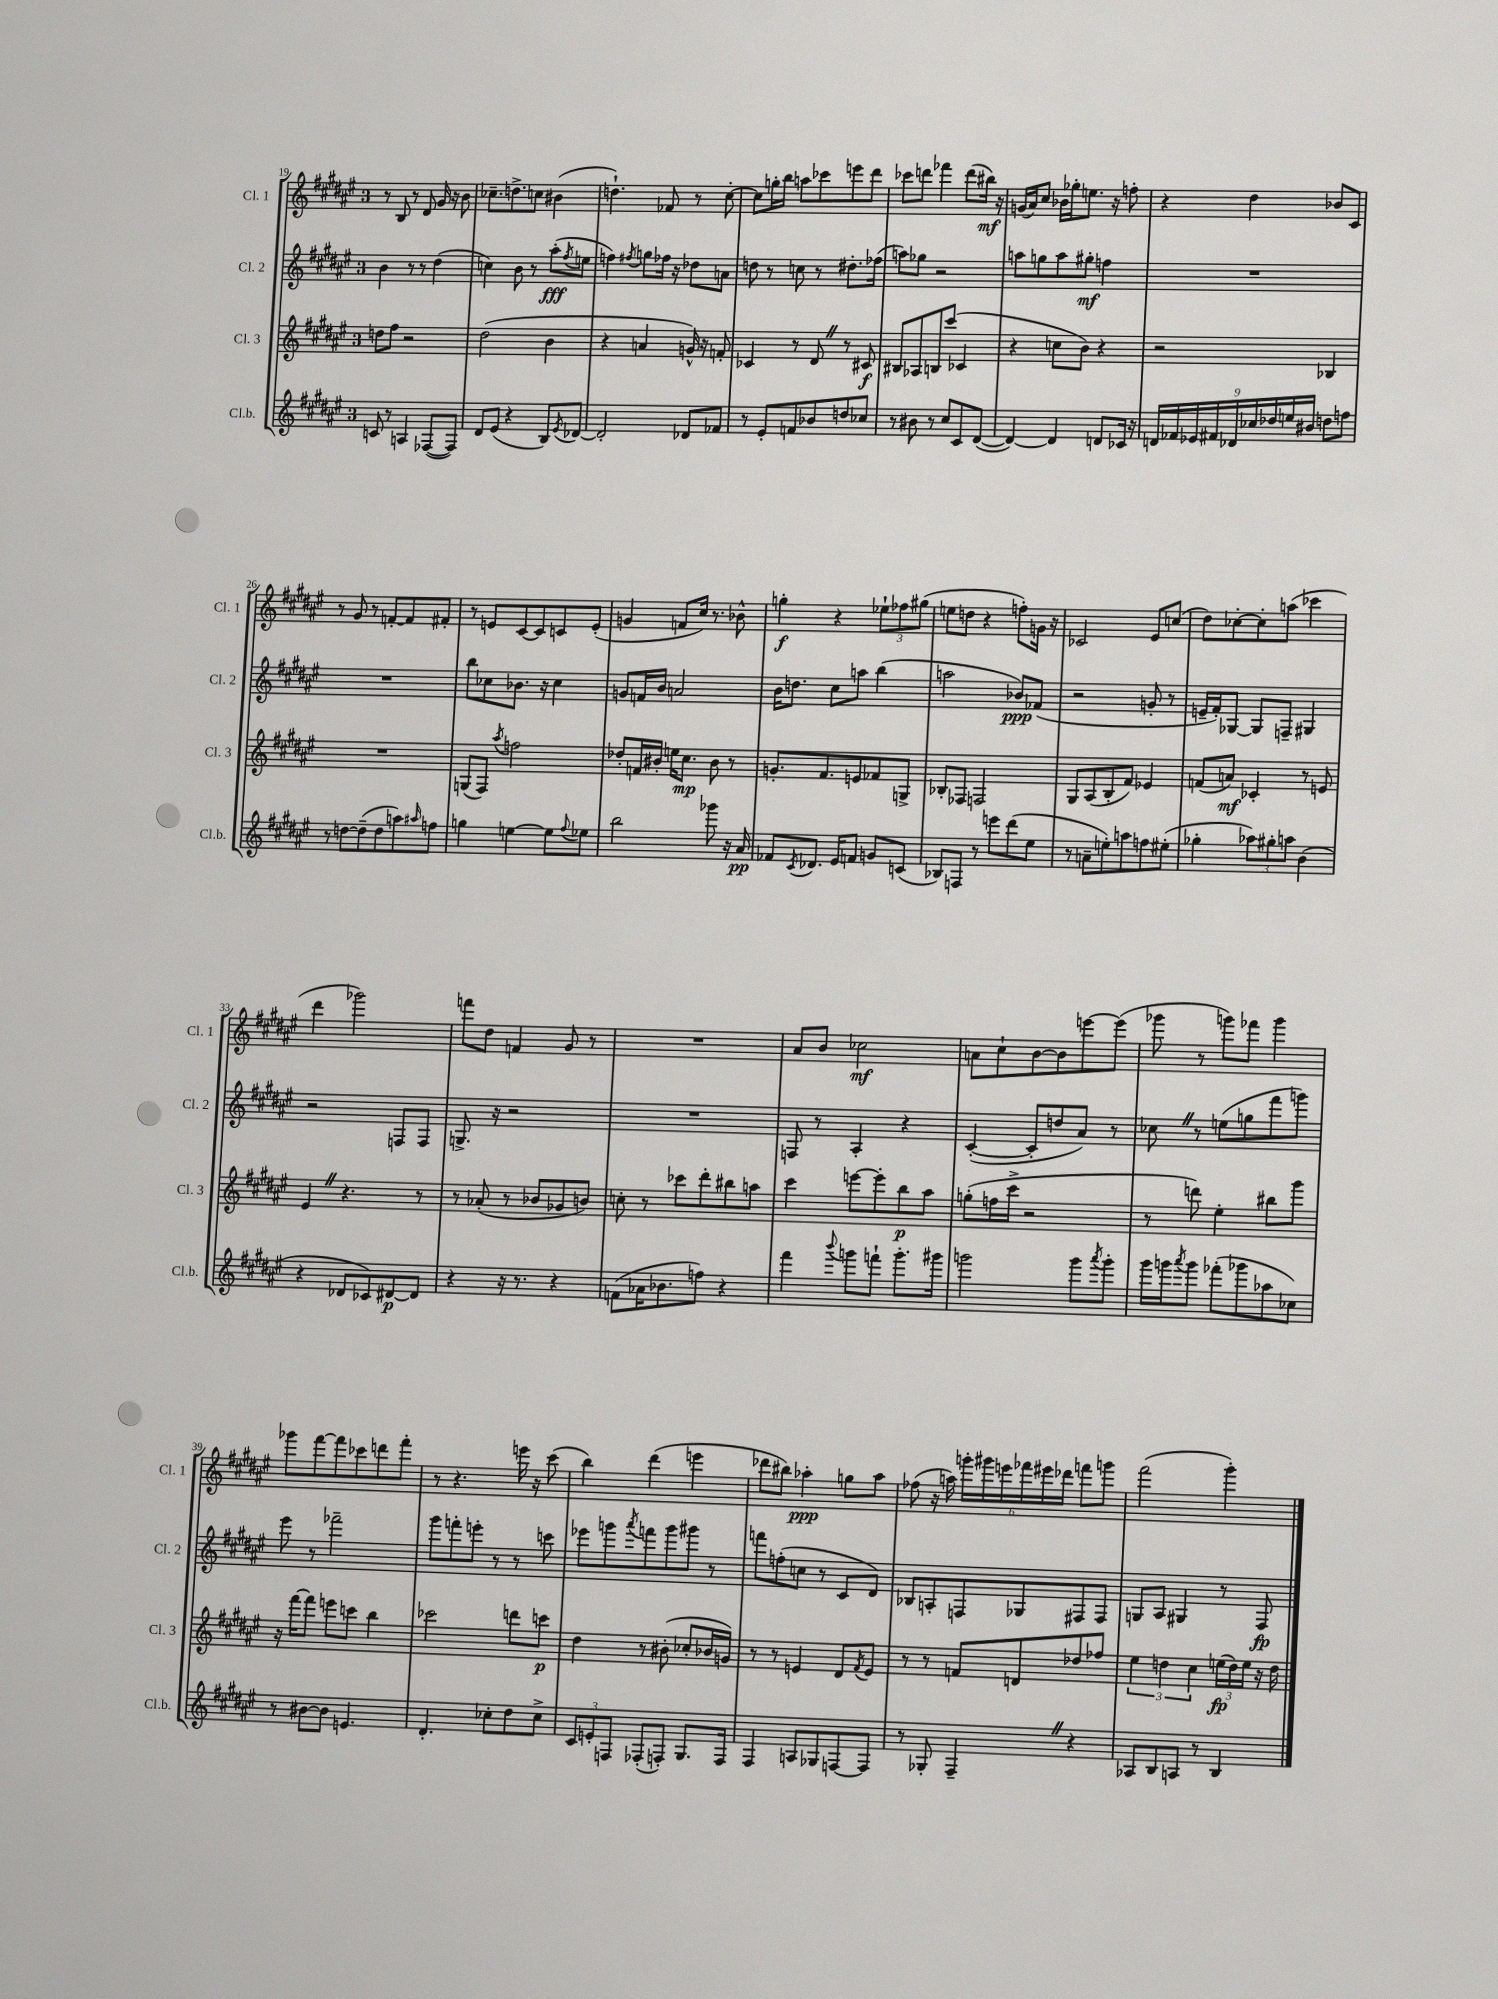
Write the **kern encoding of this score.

**kern	**dynam	**kern	**dynam	**kern	**dynam	**kern	**dynam
*part4	*part4	*part3	*part3	*part2	*part2	*part1	*part1
*staff4	*staff4	*staff3	*staff3	*staff2	*staff2	*staff1	*staff1
*I"Cl.b.	*	*I"Cl. 3	*	*I"Cl. 2	*	*I"Cl. 1	*
*I'Cl.b.	*	*I'Cl. 3	*	*I'Cl. 2	*	*I'Cl. 1	*
*clefG2	*	*clefG2	*	*clefG2	*	*clefG2	*
*k[f#c#g#d#a#e#]	*	*k[f#c#g#d#a#e#]	*	*k[f#c#g#d#a#e#]	*	*k[f#c#g#d#a#e#]	*
*M3/4	*	*M3/4	*	*M3/4	*	*M3/4	*
=19	=19	=19	=19	=19	=19	=19	=19
8cn/	.	8ddn\L	.	4b\	.	8r	.
8r	.	8ff#\J	.	.	.	8B/	.
4An/	.	2r	.	8r	.	8r	.
.	.	.	.	8r	.	8d#/	.
([8F-X/L	.	.	.	(4dd#\	.	16g#/	.
.	.	.	.	.	.	16r	.
8F-/J])	.	.	.	.	.	8b\	.
=20	=20	=20	=20	=20	=20	=20	=20
8d#/L	.	(2dd#\	.	4ccn\)	.	8.cc-X~\L	.
(8e#/J	.	.	.	.	.	.	.
.	.	.	.	.	.	8.ddn^\	.
4r	.	.	.	8b\	.	.	.
.	.	.	.	8r	.	8ccn\J	.
8B/L)	.	4b\	.	(8aa#'\L	fff	(4b#X\	.
8qe#/	.	.	.	8qff#/	.	.	.
[8d-X/J	.	.	.	8een\J	.	.	.
=21	=21	=21	=21	=21	=21	=21	=21
2d-'/]	.	4r	.	4ffn\)	.	4.ddn`\)	.
.	.	.	.	8qff#X/	.	.	.
.	.	4an/	.	8ggn\L	.	.	.
.	.	.	.	16ff-X\Jk	.	8f-X/	.
.	.	.	.	16r	.	.	.
8d-X/L	.	16gn^^/)	.	8dd-X\L	.	8r	.
.	.	16r	.	.	.	.	.
8f-X/J	.	8fn'/	.	8an\J	.	[8cc#'\	.
=22	=22	=22	=22	=22	=22	=22	=22
8r	.	4c-X/	.	8ddn\	.	8cc#\L]	.
8e#'/L	.	.	.	8r	.	16ggn'\L	.
.	.	.	.	.	.	16bb\JJ	.
8fn/	.	8r	.	8ccn\	.	8aan\L	.
8b-X/	.	8d#Z/	.	8r	.	8ccc-X\	.
8ddn/	.	8r	.	8.dd#X'\L	.	8eeen\	.
8cc-X/J	.	8c#X/	f	.	.	8ddd#\J	.
.	.	.	.	(16ff-X\Jk	.	.	.
=23	=23	=23	=23	=23	=23	=23	=23
8r	.	8B#X/L	.	8aan\L)	.	8ccc-X\L	.
8b#X\	.	8A-X/	.	8gg-X\J	.	8dddn\J	.
8r	.	8Bn/	.	2r	.	4fff-X\	.
8cc#/L	.	(8ccc#/J	.	.	.	.	.
8c#/	.	4c-X/	.	.	.	(8ddd\L	.
([8d#/J	.	.	.	.	.	16bb#X\Jk)	mf
.	.	.	.	.	.	16r	.
=24	=24	=24	=24	=24	=24	=24	=24
4d#/_)	.	4r	.	8aan\L	.	(16gn/LL	.
.	.	.	.	.	.	16a#/J)	.
.	.	.	.	8ggn\	.	8cc#/J	.
4d#/]	.	8ccn\L	.	8aa\	.	16b-X\LL	.
.	.	.	.	.	.	16gg-X'\J	.
.	.	8b\J)	.	8gg#X'\J	mf	8.een\J	.
8dn/L	.	4r	.	4ffn\	.	.	.
.	.	.	.	.	.	16r	.
16c-X/Jk	.	.	.	.	.	8ffn'\	.
16r	.	.	.	.	.	.	.
=25	=25	=25	=25	=25	=25	=25	=25
18dn/LL	.	2r	.	2.r	.	4r	.
18f-X/	.	.	.	.	.	.	.
18e-X/	.	.	.	.	.	.	.
18f#X/	.	.	.	.	.	.	.
18d-X/	.	.	.	.	.	.	.
.	.	.	.	.	.	4dd#\	.
18cc-X/	.	.	.	.	.	.	.
18dd-X/	.	.	.	.	.	.	.
18een/	.	.	.	.	.	.	.
18b#X/JJ	.	.	.	.	.	.	.
8ddn\L	.	4B-X/	.	.	.	8b-X/L	.
8ffn\J	.	.	.	.	.	8c#/J	.
!!LO:LB:g=z
=26	=26	=26	=26	=26	=26	=26	=26
8r	.	2.r	.	2.r	.	8r	.
[8ddn\L	.	.	.	.	.	8g#/	.
(8dd~\]	.	.	.	.	.	8r	.
8dd\	.	.	.	.	.	[8fn'/L	.
8aan\)	.	.	.	.	.	8f/]	.
16qqaa#X/	.	.	.	.	.	.	.
8ffn\J	.	.	.	.	.	8f#X'/J	.
=27	=27	=27	=27	=27	=27	=27	=27
4ggn\	.	(8Gn/L	.	8bb\L	.	8r	.
.	.	8F#/J)	.	8cc-X\	.	8en/L	.
.	.	8qaa#/	.	.	.	.	.
[4een\	.	2ffn\	.	8.b-X\J	.	[8c#/	.
.	.	.	.	.	.	8c#/]	.
.	.	.	.	16r	.	.	.
8ee\L]	.	.	.	4cc-\	.	8cn/	.
8qqff#/	.	.	.	.	.	.	.
8ee-X\J	.	.	.	.	.	(8e'/J	.
=28	=28	=28	=28	=28	=28	=28	=28
2bb\	.	8dd-X'/L	.	8gn/L	.	4gn/	.
.	.	16fn/L	.	16fn/L	.	.	.
.	.	16b#X'/JJ	.	16b/JJ	.	.	.
.	.	16een\KL	.	2an/	.	8fn/L	.
.	.	8.cc#\J	mp	.	.	.	.
.	.	.	.	.	.	16cc#/Jk)	.
.	.	.	.	.	.	8.r	.
8ggg-X\	.	8b#\	.	.	.	.	.
16r	.	8r	.	.	.	8b-X^^\	.
16a#/	pp	.	.	.	.	.	.
=29	=29	=29	=29	=29	=29	=29	=29
8f-X/L	.	8.gn'/L	.	16b\KL	.	4ggn'\	f
.	.	.	.	8.ddn\J	.	.	.
8qc#/	.	.	.	.	.	.	.
8.d-X/J	.	.	.	.	.	.	.
.	.	8.f#/	.	.	.	.	.
.	.	.	.	8cc#\L	.	4r	.
16e#/KL	.	.	.	.	.	.	.
8fn/J	.	8en/	.	8aan\J	.	.	.
8gn/L	.	8f-X/	.	(4bb\	.	12ee-X`\L	.
.	.	.	.	.	.	12ff-X\	.
(8cn/J	.	8Gn^/J	.	.	.	.	.
.	.	.	.	.	.	(12gg#X\J	.
=30	=30	=30	=30	=30	=30	=30	=30
8B-X/L)	.	8B-X'/L	.	2aan\	.	8een\L	.
8Fn/J	.	8F-X/J	.	.	.	8ddn\J	.
8r	.	2Fn/	.	.	.	4r	.
8eeen\L	.	.	.	.	.	.	.
(8ddd#\	.	.	.	8b-X/L)	ppp	8ffn'\L)	.
8ee#\J	.	.	.	(8f-X/J	.	16gn\Jk	.
.	.	.	.	.	.	16r	.
=31	=31	=31	=31	=31	=31	=31	=31
8r	.	8G#/L	.	2r	.	2c-X/	.
8an~\L	.	(8A#/	.	.	.	.	.
8een'\)	.	8B'/	.	.	.	.	.
8aan\	.	8f#/J)	.	.	.	.	.
8ffn\	.	4e-X/	.	8gn'/	.	8e#/L	.
(8ee#X'\J	.	.	.	8r	.	(8ccn/J	.
=32	=32	=32	=32	=32	=32	=32	=32
4gg-X'\	.	(8fn/L	.	16en~/LL	.	8dd#\L)	.
.	.	.	.	16f#'/J)	.	.	.
.	.	8an/J)	mf	[8G-X/J	.	[8cc-X'\	.
12aa-X\L)	.	4c-X'/	.	8G-/L]	.	8cc-'\]	.
12gg#X'\	.	.	.	.	.	.	.
.	.	.	.	8Fn~/J	.	(8aan\J	.
12aan\J	.	.	.	.	.	.	.
(4b\	.	8r	.	4G#X/	.	4ccc-X\	.
.	.	8en/	.	.	.	.	.
!!LO:LB:g=z
=33	=33	=33	=33	=33	=33	=33	=33
4r	.	4e#Z/	.	2r	.	4ddd#\	.
8d-X/L	.	4.r	.	.	.	2ggg-X\)	.
8c-X/)	.	.	.	.	.	.	.
[8d#X/	p	.	.	8Fn/L	.	.	.
8d#/J]	.	8r	.	8F/J	.	.	.
=34	=34	=34	=34	=34	=34	=34	=34
4r	.	8r	.	8.Gn^/	.	8fffn\L	.
.	.	(8a-X'/	.	.	.	8dd#\J	.
.	.	.	.	16r	.	.	.
16r	.	8r	.	2r	.	4fn/	.
8.r	.	.	.	.	.	.	.
.	.	8b-X/L	.	.	.	.	.
4r	.	8g-X/	.	.	.	8g#/	.
.	.	8bn/J)	.	.	.	8r	.
=35	=35	=35	=35	=35	=35	=35	=35
(8fn\L	.	8ccn'\	.	2.r	.	2.r	.
16a-X\K	.	8r	.	.	.	.	.
8.b-X\	.	.	.	.	.	.	.
.	.	8ccc-X\L	.	.	.	.	.
8ffn\J)	.	8ddd#'\	.	.	.	.	.
4r	.	8bb#X\	.	.	.	.	.
.	.	8aan\J	.	.	.	.	.
=36	=36	=36	=36	=36	=36	=36	=36
4fff#\	.	4ccc#\	.	8Fn/	.	8a#/L	.
.	.	.	.	8r	.	8b/J	.
8qqbbb/	.	.	.	.	.	.	.
8gggn\L	.	[8eeen\L	.	4A#'/	.	2cc-X\	mf
8fffn`\J	.	8eee'\]	.	.	.	.	.
8.ggg'\L	.	8bb\	p	4r	.	.	.
.	.	8aa#\J	.	.	.	.	.
16ggg#X\Jk	.	.	.	.	.	.	.
=37	=37	=37	=37	=37	=37	=37	=37
2gggn\	.	(8ggn'\L	.	([4c#'/	.	8an\L	.
.	.	16ffn\L	.	.	.	8cc#`\	.
.	.	16ccc#^\JJ	.	.	.	.	.
.	.	2r	.	8c#'/L]	.	[8b\	.
.	.	.	.	8ddn/	.	8b\]	.
8ggg\L	.	.	.	8a#/J)	.	[8eeen\	.
8qaaa#/	.	.	.	.	.	.	.
8ggg'\J	.	.	.	8r	.	(8eee\J]	.
=38	=38	=38	=38	=38	=38	=38	=38
16ggg#\LL	.	8r	.	8cc-XZ\	.	8ggg-X\	.
16gggn\J	.	.	.	.	.	.	.
8qaaa#/	.	.	.	.	.	.	.
8ggg\J	.	8dddn\)	.	8r	.	8r	.
(8fff-X'\L	.	4ee#'\	.	(8een\L	.	8gggn\L)	.
8ggg-X\	.	.	.	8ggn\	.	8fff-X\J	.
8aa-X\	.	8bb#X\L	.	8fff#\	.	4ggg\	.
8cc-X\J)	.	8ggg#\J	.	8gggn\J)	.	.	.
!!LO:LB:g=z
=39	=39	=39	=39	=39	=39	=39	=39
8r	.	16r	.	8eee#\	.	8ggg-X\L	.
.	.	[16fff#\KL	.	.	.	.	.
[8b#X\L	.	8fff#\J]	.	8r	.	[8fff#\	.
8b#\J]	.	8eeen\L	.	2fff-X~\	.	8fff#\]	.
4.en/	.	8cccn\J	.	.	.	8ccc-X\	.
.	.	4bb\	.	.	.	8dddn\	.
.	.	.	.	.	.	8fff#'\J	.
=40	=40	=40	=40	=40	=40	=40	=40
4.d#'/	.	2ccc-X\	.	8ggg#\L	.	8r	.
.	.	.	.	8fffn'\	.	4.r	.
.	.	.	.	8eeen'\J	.	.	.
8cc-X'\L	.	.	.	8r	.	.	.
8dd#\	.	8dddn\L	.	8r	.	16eeen\	.
.	.	.	.	.	.	16r	.
8cc-^\J	.	8cccn\J	p	8cccn\	.	(8ccc#\	.
=41	=41	=41	=41	=41	=41	=41	=41
12c#/L	.	4dd#\	.	8eee-X\L	.	4bb\)	.
12en'/	.	.	.	.	.	.	.
.	.	.	.	8gggn\	.	.	.
12Fn/J	.	.	.	.	.	.	.
.	.	.	.	8qaaa#/	.	.	.
(8F-X'/L	.	8r	.	8fffn\	.	(4ddd#\	.
8Fn'/J)	.	(8b#X'\	.	8ggg\	.	.	.
8.G#/L	.	8cc-X'/L	.	8ggg#X\J	.	4eeen\	.
.	.	16b-X/L	.	8r	.	.	.
16F/Jk	.	16gn/JJ)	.	.	.	.	.
=42	=42	=42	=42	=42	=42	=42	=42
4F#/	.	8r	.	8fffn\L	.	8ddd-X\L	.
.	.	8r	.	(8ffn'\	.	8bb#X\J)	.
8An/L	.	4en/	.	8ccn\J	.	4aa-X'\	ppp
8G-X/	.	.	.	8r	.	.	.
[8Fn/	.	8d#/L	.	8c#/L	.	8ggn\L	.
.	.	8qf#/	.	.	.	.	.
8F/J]	.	8e/J	.	8d#/J)	.	8aa-\J	.
=43	=43	=43	=43	=43	=43	=43	=43
8r	.	8r	.	8B-X/L	.	(8ff-X\	.
8G-X'/	.	8r	.	8An'/	.	16r	.
.	.	.	.	.	.	16aan\)	.
4F#~Z/	.	8fn/L	.	8Fn/	.	24gggn'\LL	.
.	.	.	.	.	.	24ggg#X\	.
.	.	.	.	.	.	24eeen\	.
.	.	8dn/	.	8G-X/	.	24fff-X\	.
.	.	.	.	.	.	24eee#X\	.
.	.	.	.	.	.	24ddd-X\JJ	.
4r	.	8dd-X/	.	8F#X/	.	8fffn\L	.
.	.	8ff-X/J	.	8F#/J	.	8gggn\J	.
=44	=44	=44	=44	=44	=44	=44	=44
8A-X/L	.	6ee#\	.	8Gn/L	.	(2fff#\	.
8B/	.	.	.	8A#/J	.	.	.
.	.	6ddn\	.	.	.	.	.
8An/J	.	.	.	4G#X/	.	.	.
.	.	6cc#\	.	.	.	.	.
8r	.	.	.	.	.	.	.
4B/	.	(24een\LL	fp	8r	.	4ggg#'\)	.
.	.	24dd\)	.	.	.	.	.
.	.	24ee\JJ	.	.	.	.	.
.	.	16r	.	8F#/	fp	.	.
.	.	16dd\	.	.	.	.	.
==	==	==	==	==	==	==	==
*-	*-	*-	*-	*-	*-	*-	*-
